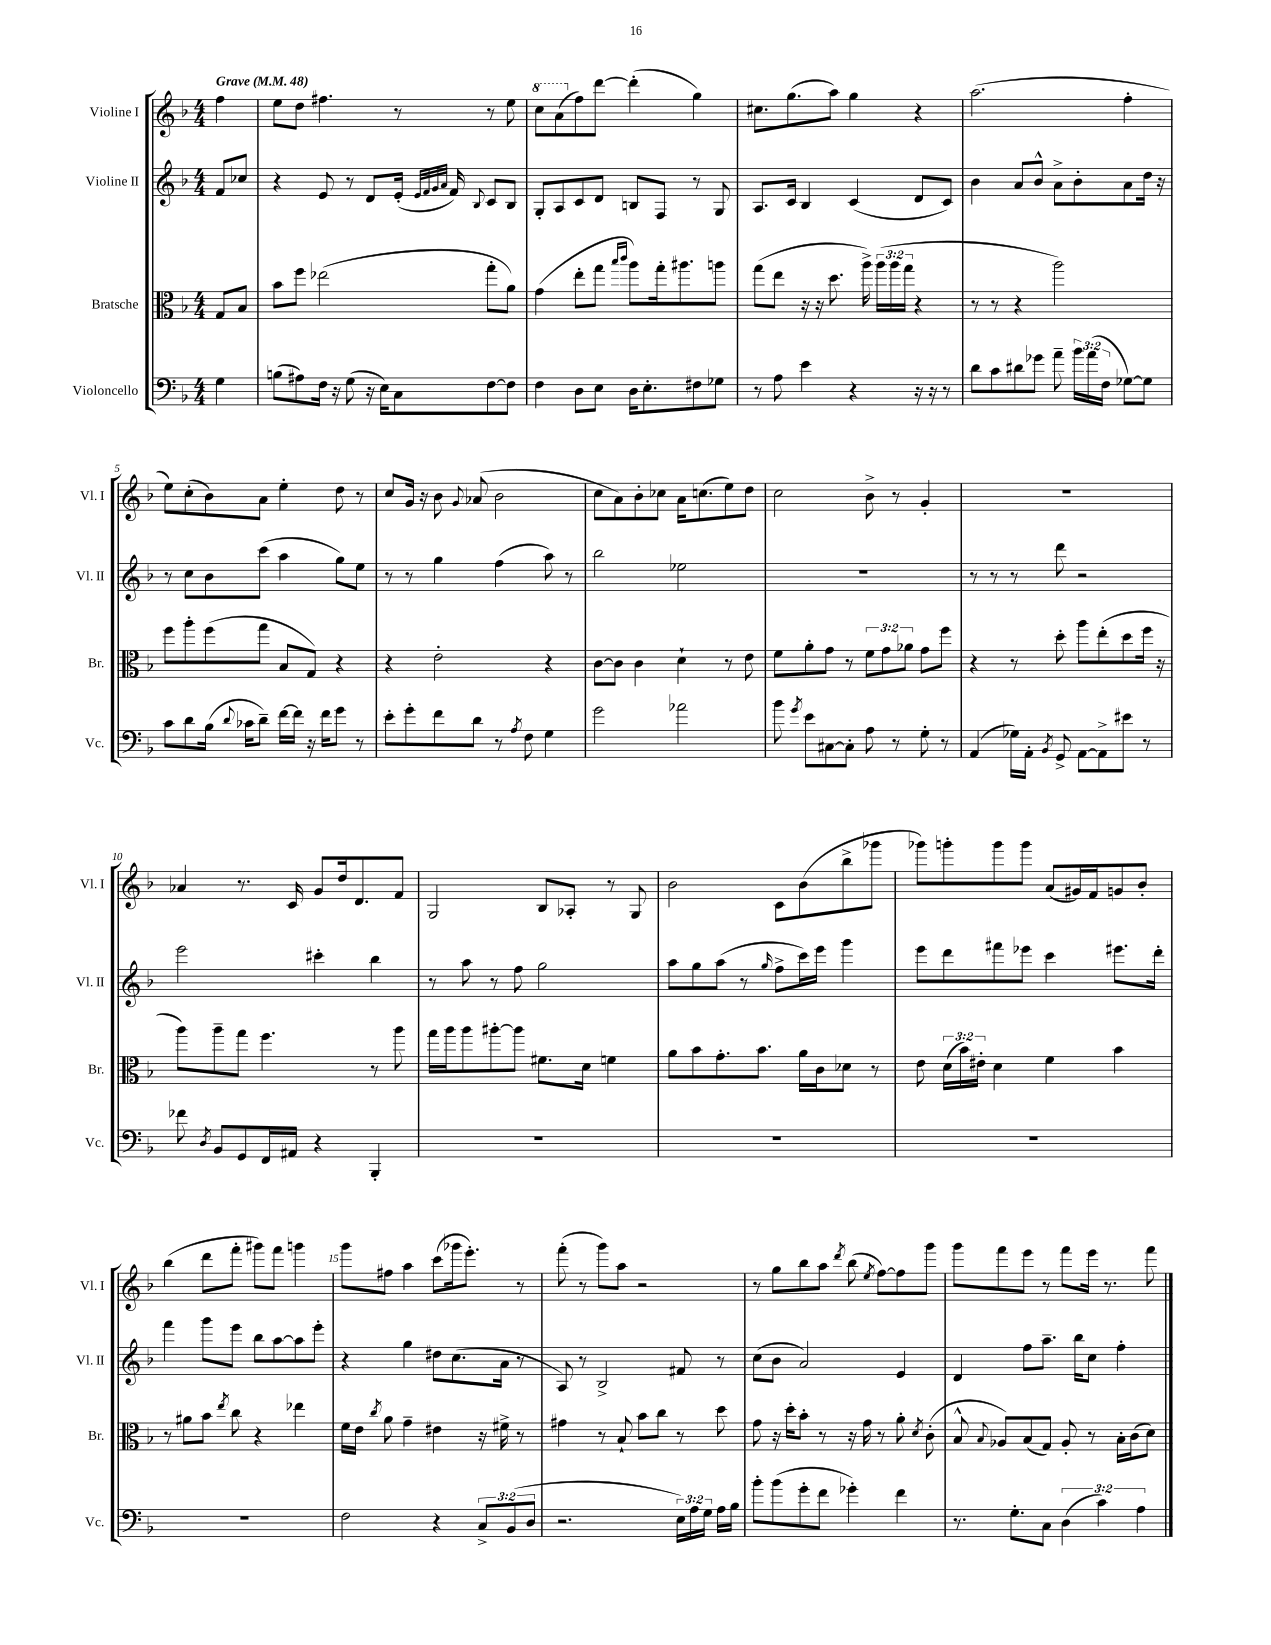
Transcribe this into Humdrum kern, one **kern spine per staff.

**kern	**kern	**kern	**kern
*part4	*part3	*part2	*part1
*staff4	*staff3	*staff2	*staff1
*I"Violoncello	*I"Bratsche	*I"Violine II	*I"Violine I
*I'Vc.	*I'Br.	*I'Vl. II	*I'Vl. I
*clefF4	*clefC3	*clefG2	*clefG2
*k[b-]	*k[b-]	*k[b-]	*k[b-]
*M4/4	*M4/4	*M4/4	*M4/4
*MM48	*MM48	*MM48	*MM48
=	=	=	=
!	!	!	!LO:TX:a:B:t=Grave
4G\	8G/L	8f/L	4ff\
.	8B-/J	8cc-X/J	.
=1	=1	=1	=1
(8Bn\L	8b-\L	4r	8ee\L
8A#X\)	8ff\J	.	8dd\J
16F\Jk	(2ee-X\	8e/	4.ff#X\
16r	.	.	.
(8G\	.	8r	.
16r	.	8d/L	.
16E\KL)	.	.	.
8C\	.	(16e'/Jk	8r
.	.	32qqe/LLL	.
.	.	32qqf/	.
.	.	32qqg/	.
.	.	32qqa/JJJ	.
.	.	16f/)	.
.	.	8qqB-/	.
[8F\	8gg'\L	8c/L	8r
8F\J]	8a\J)	8B-/J	8ee\
=2	=2	=2	=2
*	*	*	*8va
4F\	(4g\	8G'/L	8ccc\L
.	.	8A/	(8aa\
*	*	*	*X8va
8D\L	8ee'\L	8c/	8ff\)
8E\J	8gg\J	8d/J	[8ddd\J
.	16qqbb-/LL	.	.
.	16qqccc/JJ	.	.
16D\KL	8aa\L)	8Bn/L	(4ddd'\]
8.E'\	.	.	.
.	16gg'\k	8F/J	.
.	8.aa#X\	.	.
8F#X\	.	8r	4gg\)
8G-X\J	8aan\J	8G/	.
=3	=3	=3	=3
8r	(8gg\L	8.A/L	8.cc#X\L
8A\	8ee\J	.	.
.	.	16c/Jk	(8.gg\
4e\	16r	4B-/	.
.	16r	.	.
.	8.dd\	.	8aa\J)
4r	.	(4c/	4gg\
.	16aa^\)	.	.
.	(24aa\LL	.	.
.	24aa\	.	.
.	24gg\JJ	.	.
16r	4r	8d/L	4r
16r	.	.	.
8r	.	8c/J)	.
=4	=4	=4	=4
8d\L	8r	4b-\	(2.aa\
8c\	8r	.	.
8d#X\	4r	8a/L	.
8g-X\J	.	8b-^^/J	.
8a~\	2aa\)	8a^\L	.
24b-\LL	.	8b-'\	.
(24a\	.	.	.
24F\JJ	.	.	.
[8G-X\L)	.	8a\	4ff'\
8G-\J]	.	16dd\Jk	.
.	.	16r	.
!!LO:LB:g=z
=5	=5	=5	=5
8c\L	8ff\L	8r	8ee\L)
8d\	8aa'\	8cc\L	(8cc'\
(16B-\Jk	(8ff\	8b-\	8b-\)
8qqd/	.	.	.
16c-X\KL	.	.	.
8d~\J)	8gg\J	(8ccc\J	8a\J
[16f\LL	8B-/L	4aa\	4ee'\
16f\JJ]	.	.	.
16r	8G/J)	.	.
16f\KL	.	.	.
8g\J	4r	8gg\L)	8dd\
8r	.	8ee\J	8r
=6	=6	=6	=6
8e'\L	4r	8r	8cc/L
8g'\	.	8r	16g/Jk
.	.	.	16r
8f\	2e'\	4gg\	8b-\
.	.	.	8qqg/
8d\J	.	.	(8a-X/
8r	.	(4ff\	2b-\
8qA/	.	.	.
8F\	.	.	.
4G\	4r	8aa\)	.
.	.	8r	.
=7	=7	=7	=7
2g\	[8c\L	2bb-\	8cc\L
.	8c\J]	.	8a\)
.	4c\	.	8b-'\
.	.	.	8cc-X\J
2a-X\	4d`\	2ee-X\	16a\KL
.	.	.	(8.ccn\
.	8r	.	8ee\)
.	8e\	.	8dd\J
=8	=8	=8	=8
8b-\	8f\L	1r	2cc\
8qg/	.	.	.
8e\L	8a'\	.	.
[8C#X\	8g\J	.	.
8C#'\J]	8r	.	.
8A\	12f\L	.	8b-^\
.	12g\	.	.
8r	.	.	8r
.	12a-X\J	.	.
8G'\	8g\L	.	4g'/
8r	8ff\J	.	.
=9	=9	=9	=9
(4AA/	4r	8r	1r
.	.	8r	.
16G-X\LL)	8r	8r	.
16AA'\JJ	.	.	.
8qBB-/	.	.	.
8GG^/	8dd'\	8ddd\	.
[8AA\L	8aa\L	2r	.
8AA^\]	(8ee'\	.	.
8e#X\J	8dd\	.	.
8r	16ff\Jk	.	.
.	16r	.	.
!!LO:LB:g=z
=10	=10	=10	=10
8f-X\	8aa\L)	2eee\	4a-X/
8qD/	.	.	.
8BB-/L	8aa~\	.	.
8GG/	8gg\J	.	8.r
16FF/L	4.ff\	.	.
16AA#X/JJ	.	.	16c/
4r	.	4ccc#X'\	8g/L
.	.	.	16dd/k
.	.	.	8.d/
4BBB-'/	8r	4bb-\	.
.	8aa\	.	8f/J
=11	=11	=11	=11
1r	16gg\LL	8r	2G/
.	16aa\J	.	.
.	8aa\	8aa\	.
.	[8aa#X'\	8r	.
.	8aa#\J]	8ff\	.
.	8.f#X\L	2gg\	8B-/L
.	.	.	8A-X'/J
.	16d\Jk	.	.
.	4fn\	.	8r
.	.	.	8G/
=12	=12	=12	=12
1r	8a\L	8aa\L	2b-\
.	8b-\	8gg\	.
.	8.g'\	(8aa\J	.
.	.	8r	.
.	8.b-\J	.	.
.	.	16qqgg/	.
.	.	8ff^\L	8c\L
.	16a\LL	16ccc\L)	(8b-\
.	16c\J	16eee\JJ	.
.	8d-X\J	4ggg\	8bb-^\
.	8r	.	8ggg-X\J
=13	=13	=13	=13
1r	8e\	8eee\L	8ggg-X\L)
.	(24d\LL	8ddd\	8gggn'\
.	24b-\)	.	.
.	24e#X'\JJ	.	.
.	4d\	8fff#X\	8ggg\
.	.	8eee-X\J	8ggg\J
.	4f\	4ccc\	(8a/L
.	.	.	16g#X/L)
.	.	.	16f/J
.	4b-\	8.eee#X\L	8gn/
.	.	.	8b-'/J
.	.	16ddd'\Jk	.
!!LO:LB:g=z
=14	=14	=14	=14
1r	8r	4fff\	(4bb-\
.	8a#X\L	.	.
.	8b-\J	8ggg\L	8ddd\L
.	8qee/	.	.
.	8cc\	8eee\J	8fff'\J
.	4r	8bb-\L	8ggg#X\L)
.	.	[8aa\	8fff\J
.	4ee-X\	8aa\]	4gggn\
.	.	8eee'\J	.
=15	=15	=15	=15
2F\	16f\LL	4r	8ggg\L
.	16e\JJ	.	.
.	8qcc/	.	.
.	8a\	.	8ff#X\J
.	4g~\	4gg\	4aa\
4r	4e#X\	8dd#X\L	(8ccc\L
.	.	(8.cc\	16ggg-X\k
.	.	.	8.eee'\J)
12C^/L	16r	.	.
.	16f#X^\	16a\Jk	.
(12BB-/	.	.	.
.	8r	8r	8r
12D/J	.	.	.
=16	=16	=16	=16
2.r	4g#X\	8A/)	(8fff'\
.	.	8r	8r
.	8r	2B-^/	8ggg\L)
.	8B-`/	.	8aa\J
.	8b-\L	.	2r
.	8cc\J	.	.
24E\LL)	8r	8f#X/	.
24A\	.	.	.
24G\JJ	.	.	.
16A\LL	8dd\	8r	.
16B-\JJ	.	.	.
=17	=17	=17	=17
8b-'\L	8g\	(8cc\L	8r
(8b-\	16r	8b-\J	8gg\L
.	16dd'\KL	.	.
8g'\	8b-'\J	2a/)	8bb-\
8f\J	8r	.	8aa\J
.	.	.	8qddd/
4g-X'\)	16r	.	(8bb-\
.	16g\	.	.
.	.	.	8qee/
.	8r	.	[8ff\L)
4f\	8a'\	4e/	8ff\]
.	8qd/	.	.
.	(8c'\	.	8ggg\J
=18	=18	=18	=18
8.r	8B-^^/	4d/	8ggg\L
.	8qqB-/	.	.
.	8A-X/L)	.	8fff\
8.G'\L	.	.	.
.	(8B-/	8ff\L	8eee\J
8C\J	8G/J)	8.aa~\J	8r
(6D\	8A-'/	.	8fff\L
.	.	16bb-\KL	.
.	8r	8cc\J	16eee\Jk
6c\)	.	.	.
.	.	.	8.r
.	16B-'\LL	4ff'\	.
.	(16c\J	.	.
6A\	.	.	.
.	8d\J)	.	8fff\
==	==	==	==
*-	*-	*-	*-
